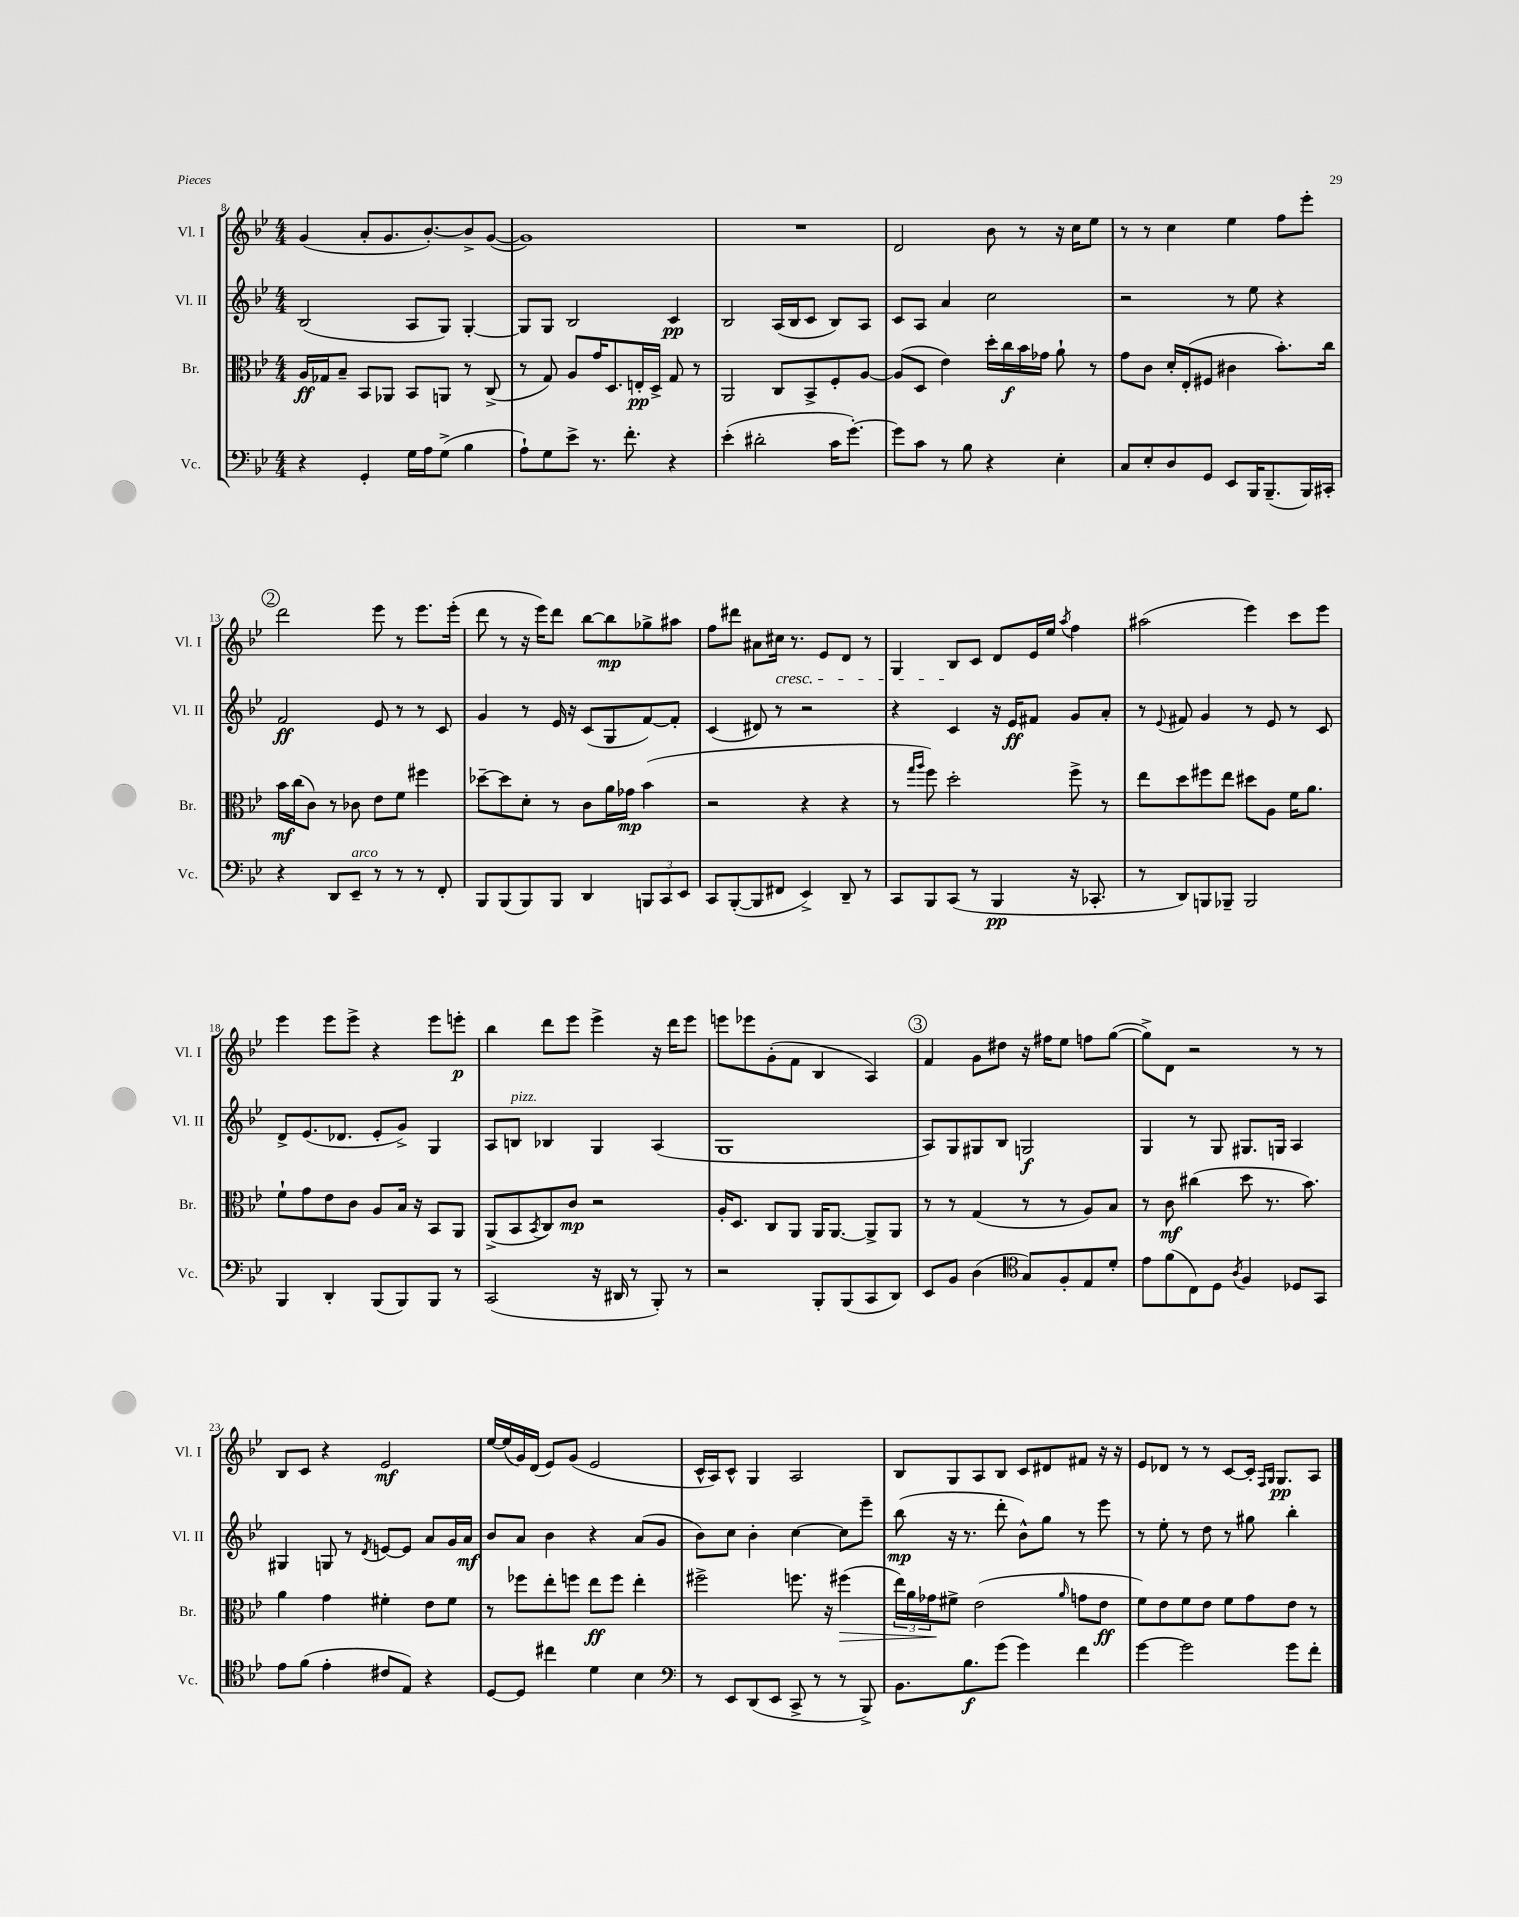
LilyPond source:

<<
\new StaffGroup <<
\new Staff = "s0" \with { instrumentName = "Vl. I" shortInstrumentName = "Vl. I" } {
    \clef treble \key bes \major \numericTimeSignature \time 4/4
    g'4( a'8-. g'8. bes'8.~-.) bes'8-> g'8~( |
    g'1) |
    R1 |
    d'2 bes'8 r8 r16 c''16 ees''8 |
    r8 r8 c''4 ees''4 f''8 ees'''8-. |
    \mark \markup { \circle "2" } d'''2 ees'''8 r8 ees'''8. ees'''16-.( |
    d'''8 r8 r16 ees'''16) d'''8 bes''8~ bes''8\mp ges''8-> ais''8 |
    f''8 dis'''8 ais'8 cis''16\cresc r8. ees'8 d'8 r8 |
    g4 bes8\! c'8 d'8 ees'16 ees''16 \acciaccatura { a''8 } f''4 |
    ais''2( ees'''4) c'''8 ees'''8 |
    ees'''4 ees'''8 ees'''8-> r4 ees'''8 e'''8-.\p |
    bes''4 d'''8 ees'''8 ees'''4-> r16 d'''16 ees'''8 |
    e'''8 ees'''8 g'8-.( f'8 bes4 a4) |
    \mark \markup { \circle "3" } f'4 g'8 dis''8 r16 fis''16 ees''8 f''8 g''8~( |
    g''8->) d'8 r2 r8 r8 |
    bes8 c'8 r4 ees'2\mf |
    ees''16~ ees''16( g'16) d'16( ees'8) g'8( ees'2 |
    c'16-^ a16) c'8-^ g4 a2 |
    bes8 g8 a8 bes8 c'8 dis'8 fis'8 r16 r16 |
    ees'8 des'8 r8 r8 c'8~ c'16-. \grace { f16 g16 } g8.\pp a8 \bar "|." |
}
\new Staff = "s1" \with { instrumentName = "Vl. II" shortInstrumentName = "Vl. II" } {
    \clef treble \key bes \major \numericTimeSignature \time 4/4
    bes2( a8 g8) g4~-. |
    g8 g8 bes2 c'4\pp |
    bes2 a16( bes16 c'8 bes8) a8 |
    c'8 a8 a'4 c''2 |
    r2 r8 ees''8 r4 |
    \mark \markup { \circle "2" } f'2\ff ees'8 r8 r8 c'8 |
    g'4 r8 ees'16 r16 c'8( g8 f'8~) f'8-. |
    c'4( dis'8) r8 r2 |
    r4 c'4 r16 ees'16\ff fis'8 g'8 a'8-. |
    r8 \appoggiatura { ees'8 } fis'8 g'4 r8 ees'8 r8 c'8 |
    d'8-> ees'8.( des'8. ees'8-. g'8->) g4 |
    a8 b8^\markup { \italic "pizz." } bes4 g4 a4( |
    g1 |
    \mark \markup { \circle "3" } a8) g8 gis8 bes8 g2\f |
    g4 r8 g8 gis8. g16 a4 |
    gis4 g8 r8 \acciaccatura { d'8 } e'8~ e'8 a'8 g'16 a'16\mf |
    bes'8 a'8 bes'4 r4 a'8( g'8 |
    bes'8) c''8 bes'4-. c''4~ c''8 ees'''8-- |
    bes''8\mp( r16 r8. d'''8-. bes'8-^) g''8 r8 ees'''8 |
    r8 ees''8-. r8 d''8 r8 gis''8 bes''4-. \bar "|." |
}
\new Staff = "s2" \with { instrumentName = "Br." shortInstrumentName = "Br." } {
    \clef alto \key bes \major \numericTimeSignature \time 4/4
    a16\ff ges16 bes8-- bes,8 aes,8 bes,8 a,8 r8 c8->( |
    r8 g8) a8 g'16 d8. e16-.\pp d16-> g8 r8 |
    a,2 c8 bes,8-> f8-. a8~ |
    a8( d8 ees'4) d''16-. c''16\f bes'16 ges'16 a'8-! r8 |
    g'8 c'8 d'16-. ees16-.( fis8 cis'4 bes'8.-.) c''16 |
    \mark \markup { \circle "2" } bes'16\mf c''16( c'8) r8 ces'8 ees'8 f'8 fis''4 |
    des''8~-- des''8 d'8-. r8 c'8 a'16 ges'16\mp bes'4( |
    r2 r4 r4 |
    r8 \grace { g''16 a''16 } f''8) d''2-. f''8-> r8 |
    ees''8 d''8 fis''8 ees''8 dis''8 a8 f'16 a'8. |
    f'8-! g'8 ees'8 c'8 a8 bes16 r16 bes,8 a,8 |
    a,8->( bes,8 \acciaccatura { bes,8 } c8) c'8\mp r2 |
    a16-. d8. c8 a,8 a,16 a,8.~ a,8-> a,8 |
    \mark \markup { \circle "3" } r8 r8 g4( r8 r8 a8) bes8 |
    r8 c'8\mf cis''4( d''8 r8. bes'8.) |
    a'4 g'4 fis'4-. ees'8 fis'8 |
    r8 fes''8 ees''8-. f''8 ees''8\ff f''8 ees''4-. |
    fis''2-> f''8. r16 fis''4\>( |
    \tuplet 3/2 { ees''16) a'16 ges'16\! } fis'8-> ees'2( \grace { a'16 } g'8 ees'8\ff |
    f'8) ees'8 f'8 ees'8 f'8 g'8 ees'8 r8 \bar "|." |
}
\new Staff = "s3" \with { instrumentName = "Vc." shortInstrumentName = "Vc." } {
    \clef bass \key bes \major \numericTimeSignature \time 4/4
    r4 g,4-. g16 a16 g8->( bes4 |
    a8-!) g8 ees'8-> r8. f'8.-. r4 |
    ees'4-.( dis'2-. c'16 g'8.~-.) |
    g'8 c'8 r8 bes8 r4 ees4-. |
    c8 ees8-. d8 g,8 ees,8 bes,,16 bes,,8.--( bes,,16) cis,16-. |
    \mark \markup { \circle "2" } r4 d,8 ees,8--^\markup { \italic "arco" } r8 r8 r8 f,8-. |
    bes,,8 bes,,8( bes,,8) bes,,8 d,4 \tuplet 3/2 { b,,8 c,8 ees,8 } |
    c,8 bes,,8~-.( bes,,8 fis,8 ees,4->) d,8-- r8 |
    c,8 bes,,8 c,8( r8 bes,,4\pp r16 ces,8.-. |
    r8 d,8) b,,8 bes,,8-- bes,,2 |
    bes,,4 d,4-. bes,,8( bes,,8) bes,,8 r8 |
    c,2( r16 dis,16 r8 bes,,8-.) r8 |
    r2 bes,,8-. bes,,8( c,8 d,8) |
    \mark \markup { \circle "3" } ees,8 bes,8 d4( \clef tenor g8) f8-. ees8 d'8-. |
    ees'8 f'8( c8) d8 \acciaccatura { a8 } f4 des8 g,8 |
    ees'8 f'8( ees'4-. cis'8 ees8) r4 |
    d8~ d8 cis''4 d'4 bes4 |
    \clef bass r8 ees,8 d,8( ees,8 c,8-> r8 r8 bes,,8->) |
    bes,8. bes8.\f g'8( g'4) f'4 |
    g'4~ g'2 g'8 f'8-. \bar "|." |
}
>>
>>
\layout { \context { \Score currentBarNumber = #8 } }
